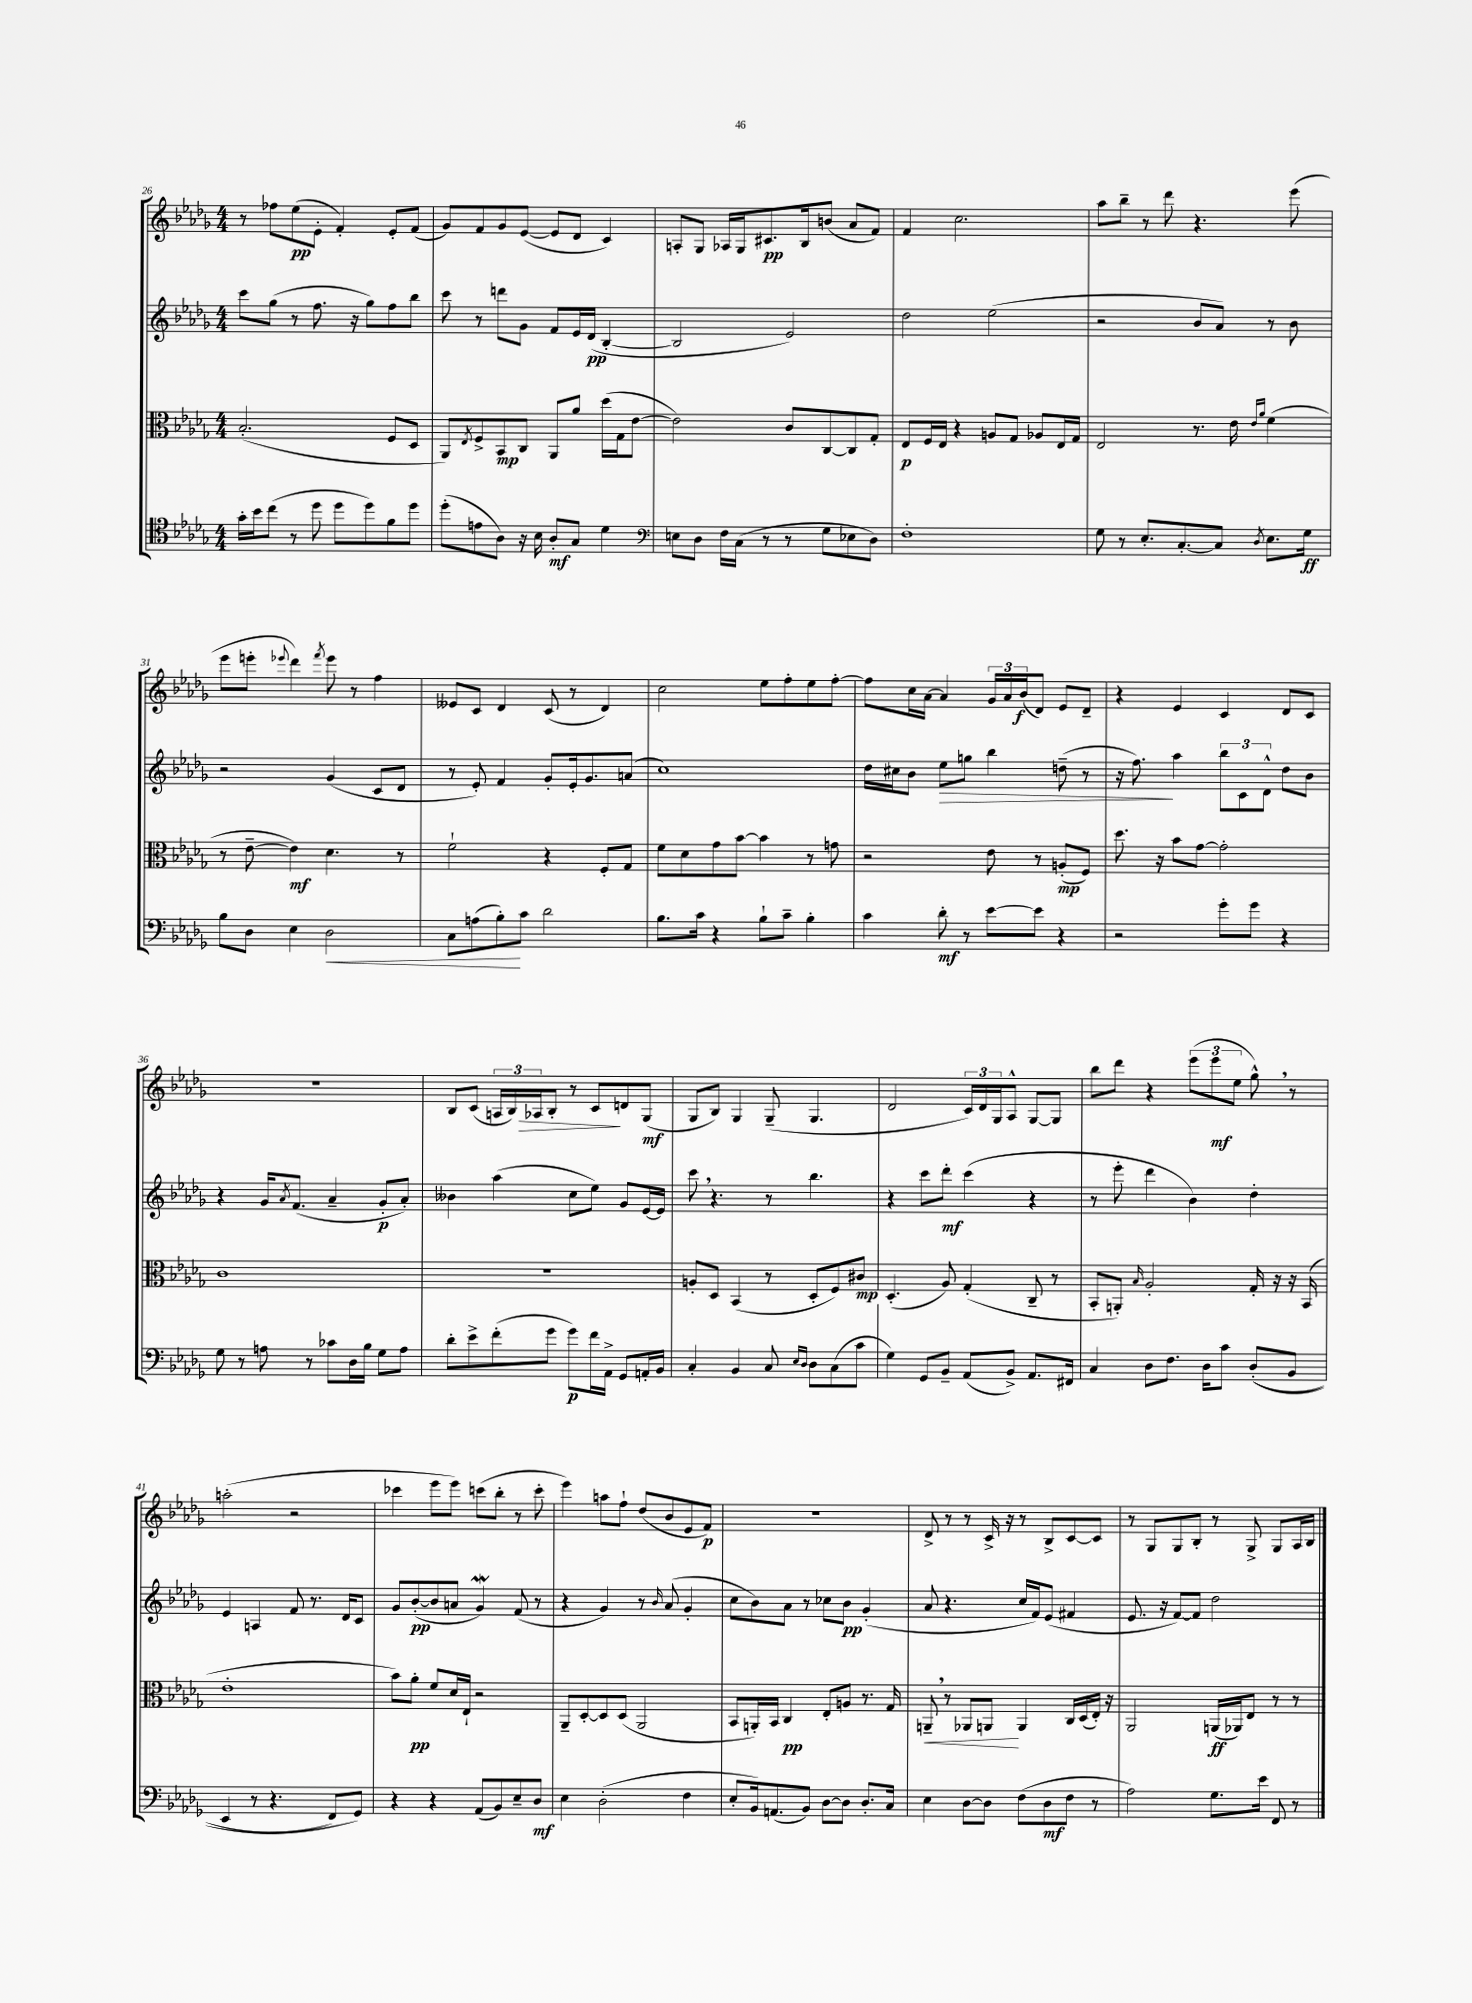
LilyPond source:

<<
\new StaffGroup <<
\new Staff = "s0" {
    \clef treble \key des \major \numericTimeSignature \time 4/4
    r8 fes''8 ees''8\pp( ees'8-. f'4-.) ees'8-. f'8( |
    ges'8) f'8 ges'8 ees'8~( ees'8 des'8 c'4) |
    a8-. ges8 aes16 ges16 cis'8.\pp bes16 b'8( aes'8 f'8) |
    f'4 c''2. |
    aes''8 bes''8-- r8 des'''8 r4. ees'''8( |
    ees'''8 e'''8-. \appoggiatura { ees'''8 } des'''4) \acciaccatura { f'''8 } ees'''8 r8 f''4 |
    eeses'8 c'8 des'4 c'8( r8 des'4) |
    c''2 ees''8 f''8-. ees''8 f''8~-. |
    f''8 c''16 aes'16~ aes'4 \tuplet 3/2 { ges'16 aes'16 bes'16\f( } des'8) ees'8 des'8-- |
    r4 ees'4 c'4 des'8 c'8 |
    R1 |
    bes8 c'8( \tuplet 3/2 { a16 bes16) aes16\> } bes8-. r8 c'8\! d'8 ges8\mf( |
    ges8 bes8) ges4 ges8--( ges4. |
    des'2 \tuplet 3/2 { c'16) des'16 ges16 } aes8-^ ges8~ ges8 |
    bes''8 des'''8 r4 \tuplet 3/2 { ees'''8( ees'''8\mf ees''8 } ges''8-^) \breathe r8 |
    a''2-.( r2 |
    ces'''4 ees'''8 ees'''8) c'''8( bes''8-. r8 c'''8-. |
    ees'''4) a''8 f''8-! des''8( bes'8 ees'8 f'8\p) |
    r1 |
    des'8-> r8 r8 c'16-> r16 r8 bes8-> c'8~ c'8 |
    r8 ges8 ges8 bes8-. r8 ges8-> ges8 aes16 bes16 \bar "|." |
}
\new Staff = "s1" {
    \clef treble \key des \major \numericTimeSignature \time 4/4
    c'''8 ges''8( r8 f''8. r16 ges''8) f''8 bes''8 |
    c'''8 r8 d'''8 ges'8 f'8 ees'16 des'16\pp( bes4~-. |
    bes2 ees'2) |
    des''2 ees''2( |
    r2 bes'8 aes'8) r8 bes'8 |
    r2 ges'4( c'8 des'8 |
    r8 ees'8-.) f'4 ges'8-. ees'16-. ges'8. a'8( |
    c''1) |
    des''16 cis''16 bes'8 ees''8\> g''8 bes''4 d''8--( r8 |
    r16 f''8.\!) aes''4 \tuplet 3/2 { bes''8 c'8 des'8-^ } des''8 bes'8 |
    r4 ges'16 \acciaccatura { aes'8 } f'8.( aes'4-- ges'8-.\p aes'8-.) |
    beses'4 aes''4( c''8 ees''8) ges'8 ees'16~ ees'16 |
    c'''8 \breathe r4. r8 bes''4. |
    r4 c'''8 des'''8-.\mf c'''4( r4 |
    r8 ees'''8-. des'''4 bes'4) des''4-. |
    ees'4 a4 f'8 r8. des'16 c'8 |
    ges'8 bes'8~-.\pp( bes'8 a'8 ges'4\mordent) f'8( r8 |
    r4 ges'4) r8 \grace { bes'16 } aes'8( ges'4-. |
    c''8 bes'8) aes'8 r8 ces''8 bes'8\pp ges'4-.( |
    aes'8 r4. c''16 f'16) ees'8( fis'4 |
    ees'8. r16 f'8~) f'8 des''2 \bar "|." |
}
\new Staff = "s2" {
    \clef alto \key des \major \numericTimeSignature \time 4/4
    bes2.-.( f8 des8 |
    aes,8) \acciaccatura { ees8 } f8-> bes,8\mp c8 aes,8 aes'8 des''16( ges16 ees'8~ |
    ees'2) c'8 c8~ c8 ges8-. |
    ees8\p f16 ees16 r4 a8 ges8 aes8 ees16 ges16 |
    ees2 r8. ees'16 \grace { ees'16 aes'16 } f'4( |
    r8 ees'8~-- ees'4\mf) des'4. r8 |
    f'2-! r4 f8-. ges8 |
    f'8 des'8 ges'8 bes'8~ bes'4 r8 g'8 |
    r2 ees'8 r8 a8-.\mp( f8) |
    des''8. r16 bes'8 ges'8~ ges'2-. |
    c'1 |
    r1 |
    a8-. des8 bes,4( r8 des8-. f8) cis'8\mp |
    des4.-.( aes8) ges4-.( c8-- r8 |
    bes,8-. a,8-.) \grace { bes16 } aes2-. ges16-. r16 r16 bes,16( |
    ees'1-. |
    bes'8) aes'8-.\pp f'8 des'16 ees16-! r2 |
    aes,8-- des8~-. des8 des8( aes,2 |
    bes,8 a,16-.) bes,16 c4\pp ees8-. a8 r8. ges16 |
    a,8--\< \breathe r8 aes,8 a,8\! a,4 c16 des16( ees16-.) r16 |
    aes,2 a,16\ff( aes,16) ees8 r8 r8 \bar "|." |
}
\new Staff = "s3" {
    \clef tenor \key des \major \numericTimeSignature \time 4/4
    ges'16-. bes'16 c''8( r8 des''8 des''8 des''8) f'8 des''8 |
    des''8-.( e'8 aes8) r16 bes16 aes8-.\mf ges8 des'4 |
    \clef bass e8 des8 f16 c16( r8 r8 ges8 ees8 des8) |
    f1-. |
    ges8 r8 ees8.-. c8.~-. c8 \acciaccatura { des8 } ees8. ges16\ff |
    bes8 des8 ees4 des2\< |
    c8 a8( bes8-.\!) c'8 des'2 |
    bes8. c'16 r4 bes8-! c'8-- bes4-. |
    c'4 des'8-.\mf r8 ees'8~ ees'8 r4 |
    r2 ges'8-. ges'8 r4 |
    ges8 r8 a8 r8 ces'8 des16 bes16 ges8 a8 |
    des'8-. ees'8-> f'8-.( ges'8 ges'8\p) f'16 aes,16-> ges,8 a,16-. bes,16 |
    c4-. bes,4 c8 \grace { ees16 des16 } des8 c8( c'8 |
    ges4) ges,8 bes,8-- aes,8( bes,8->) aes,8. fis,16 |
    c4 des8 f8. des16 c'8 des8-.(\( bes,8 |
    ees,4 r8 r4. f,8) ges,8\) |
    r4 r4 aes,8( bes,8) ees8-- des8\mf |
    ees4 des2-.( f4 |
    ees8-. bes,16) a,8.( bes,8) des8~ des8 des8.-. c16 |
    ees4 des8~ des8 f8( des8\mf f8 r8 |
    aes2) ges8. ees'16 f,8 r8 \bar "|." |
}
>>
>>
\layout { \context { \Score currentBarNumber = #26 } }
